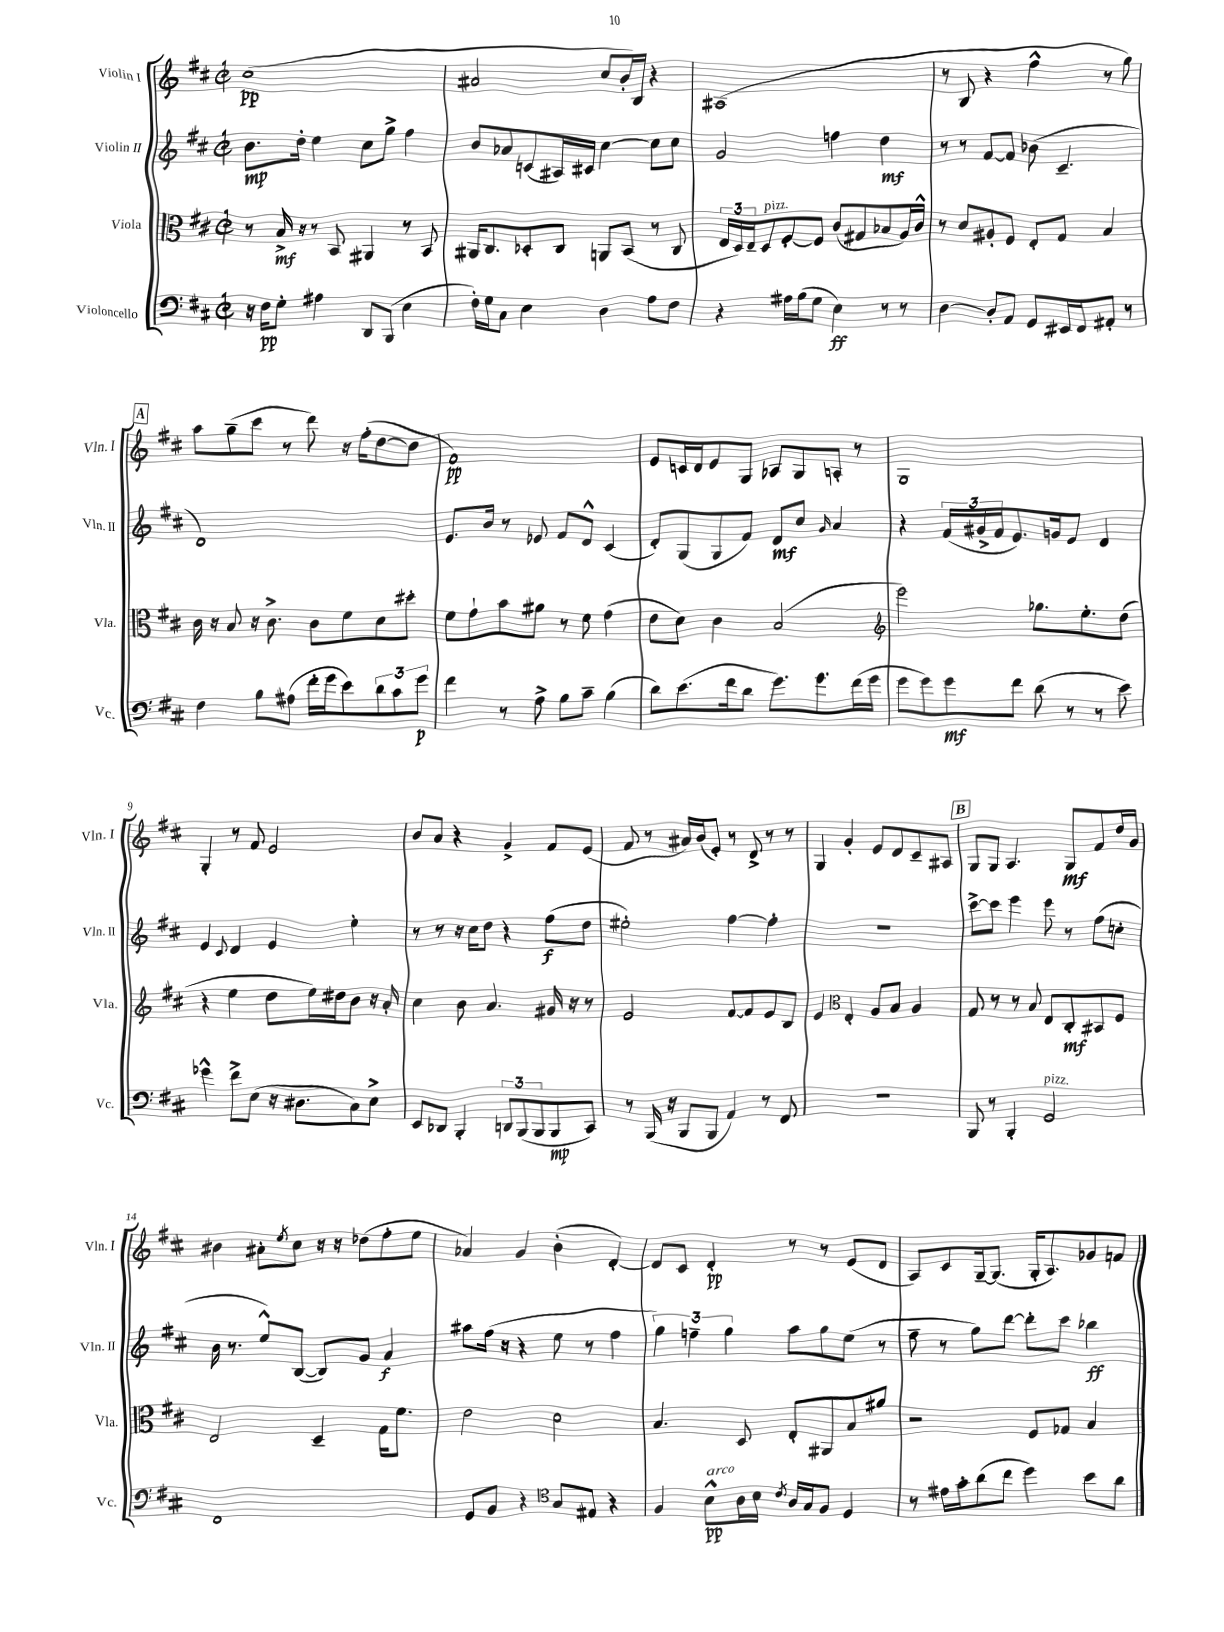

**kern	**kern	**kern	**kern
*staff4	*staff3	*staff2	*staff1
*clefF4	*clefC3	*clefG2	*clefG2
*k[f#c#]	*k[f#c#]	*k[f#c#]	*k[f#c#]
*M2/2	*M2/2	*M2/2	*M2/2
*met(c|)	*met(c|)	*met(c|)	*met(c|)
16r	8r	8.b\L	(1cc#
16F#\LK	.	.	.
8G'\J	16B^/	.	.
.	16r	16dd'\Jk	.
4A#\	8r	4ee\	.
.	8BB/	.	.
8DD/L	4AA#/	8cc#\L	.
(8BBB/J	.	8gg^\J	.
4E\	8r	4ff#\	.
.	8BB/	.	.
=	=	=	=
16F#'\LL)	16AA#/LK	8b/L	2a#/
16G\J	8.C#/	.	.
8C#\J	.	8a-/	.
4E\	8D-'/	(8c/	.
.	8C#/J	16A#/L)	.
.	.	16c#/JJ	.
4D\	8AA/L	[4cc#\	8cc#/L
.	(8BB/J	.	16b'/L)
.	.	.	16B/JJ
8A\L	8r	8cc#\]L	4r
8F#\J	8C#/	8cc#\J	.
=	=	=	=
4r	24E/LL	2g/	(1A#
.	24D/)	.	.
.	24E~/J	.	.
.	8D/	.	.
16A#\LL	[8F#'/	.	.
(16B\J	.	.	.
8G\J	8F#/]J	.	.
4E\)	(8c#/L	4ff\	.
.	8G#/	.	.
8r	8B-/	4dd\	.
8r	16A/L)	.	.
.	16c#^^/JJ	.	.
=	=	=	=
[4D\	8r	8r	8r
.	8d/L	8r	8B/
8D'/]L	8A#'/	[8f#/L	4r
8AA/J	8F#/J	8f#/]J	.
8GG/L	8E'/L	(8b-\	4ff#^^\
16EE#/L	8G/J	4.c#~/	.
16FF#/J	.	.	.
8AA#'/J	4B/	.	8r
8r	.	.	8gg\)
=	=	=	=
4F#\	16c#\	1d)	8aa\L
.	16r	.	.
.	8B/	.	(8gg~\
8B\L	16r	.	8ccc#\J
.	8.c#^\	.	.
(8A#\J	.	.	8r
16f#'\LL	8c#\L	.	8ddd\)
16g\J	.	.	.
8e\)	8f#\	.	16r
.	.	.	(16ff#'\LK
12d\	8d\	.	[8dd\
12c#\	.	.	.
.	8dd#'\J	.	8dd\]J
12g\J	.	.	.
=	=	=	=
4f#\	8f#\L	8.e/L	1f#)
.	8g`\	.	.
.	.	16b/Jk	.
8r	8b\	8r	.
8A^\	8a#\J	8e-/	.
8B\L	8r	8f#/L	.
8c#~\J	8f#\	8d^^/J	.
(4B\	(4g\	(4c#/	.
=	=	=	=
8d\L)	8e\L	8d'/L)	8e/L
(8.e\	8d\J)	(8G/	16c/L
.	.	.	16d/J
.	4c#\	8G/	8e/
16f#\k	.	.	.
8d\J	.	8f#/J)	8G/J
8.g\L)	(2B/	8d/L	8A-/L
.	.	8cc#/J	8G/
8.g\	.	.	.
.	.	16qqg/	.
.	.	4a/	8A'/J
(16f#\L	.	.	8r
16g\JJ	.	.	.
=	=	=	=
*	*clefG2	*	*
8g\L	2eee\)	4r	1G
8g\)	.	.	.
8g\	.	(24f#/LL	.
.	.	24g#^/	.
.	.	24f#/J	.
8f#\J	.	8.e/)	.
(8d\	8.gg-\L	.	.
.	.	16g/k	.
8r	.	8e/J	.
.	8.ee'\	.	.
8r	.	4d/	.
8e\)	(8dd\J	.	.
=	=	=	=
4g-^^\	4r	4e/	4G'/
.	.	8qqc#/	.
8f#^\L	4ee\	4d/	8r
(8E\J	.	.	8f#/
16r	8dd\L	4e/	2e/
8.D#\L	.	.	.
.	16ee\L)	.	.
.	16dd#\J	.	.
8C#\)	8b\J	4ee'\	.
8E^\J	16r	.	.
.	16a'/	.	.
=	=	=	=
8EE/L	4cc#\	8r	8b/L
8DD-/J	.	8r	8a/J
4BBB'/	8b\	16r	4r
.	.	16cc#\LK	.
.	4.a/	8dd\J	.
12DD/L	.	4r	4g^/
(12BBB/	.	.	.
12BBB/	.	.	.
8BBB/	16g#/	(8ff#\L	8f#/L
.	16r	.	.
8CC#/J)	8r	8dd\J	(8e/J
=	=	=	=
8r	2e/	2ee#'\)	8f#/
(16BBB/	.	.	8r
16r	.	.	.
8BBB/L	.	.	16a#/LL)
.	.	.	(16b/J
8BBB/J	.	.	8e'/J)
4AA/)	[8f#/L	[4ff#\	8r
.	8f#/]	.	8d^/
8r	8e/	4ff#'\]	8r
8FF#/	8B/J	.	8r
=	=	=	=
1r	4e/	1r	4G/
*	*clefC3	*	*
.	4E'/	.	4g'/
.	8A/L	.	8e/L
.	8B/J	.	8d/
.	4A/	.	8c#~/
.	.	.	8A#/J
=	=	=	=
8BBB/	8G/	[8ccc#^\L	8G/L
8r	8r	8ccc#\]J	8G/J
4BBB'/	8r	4eee\	4.A/
.	8B/	.	.
2GG/	8E/L	8eee\	.
.	8C#'/	8r	8G/L
.	8BB#/	(8ff#\L	8f#/
.	8F#/J	8cc'\J	16dd/L
.	.	.	16g/JJ
=	=	=	=
1FF#	2E/	16b\	4b#\
.	.	8.r	.
.	.	8ee^^/L)	8a#'\L
.	.	.	8qee/
.	.	([8B/J	8cc#\J
.	4D~/	8B/]L)	16r
.	.	.	16r
.	.	8g/J	(8dd-\L
.	16G\LK	4a/	8ff#'\
.	8.f#\J	.	.
.	.	.	8ee\J
=	=	=	=
8GG/L	2e\	8aa#\L	4a-/)
8BB/J	.	(16ff#\Jk	.
.	.	16r	.
4r	.	4r	4g/
*clefC4	*	*	*
8G/L	2d\	8ee\	(4b'\
8E#/J	.	8r	.
4r	.	4ff#\	[4d'/)
=	=	=	=
4F#/	4.B/	6gg\)	8d/]L
.	.	.	8c#/J
.	.	6ff~\	.
8B^^\L	.	.	4d'/
.	.	6gg\	.
16A\L	8D/	.	.
16B\JJ	.	.	.
8qc#/	.	.	.
16A/LL	8E'/L	8aa\L	8r
16G/J	.	.	.
8F#/J	8AA#/	8gg\	8r
4D/	8B/	(8ee\J	(8e/L
.	8a#/J	8r	8d/J
=	=	=	=
8r	2r	8ff#~\	8A/L)
16e#\LL	.	8r	8c#/
16g'\J	.	.	.
(8a\	.	8gg\L)	[16G~/k
.	.	.	(8.G/]J
8cc#\J	.	[8ddd\J	.
4dd\)	8F#/L	8ddd'\]L	16G'/LK
.	.	.	8.A/)
.	8G-/J	8ccc#\J	.
8b\L	4B/	4bb-\	8g-/
8a\J	.	.	8f/J
==	==	==	==
*-	*-	*-	*-
